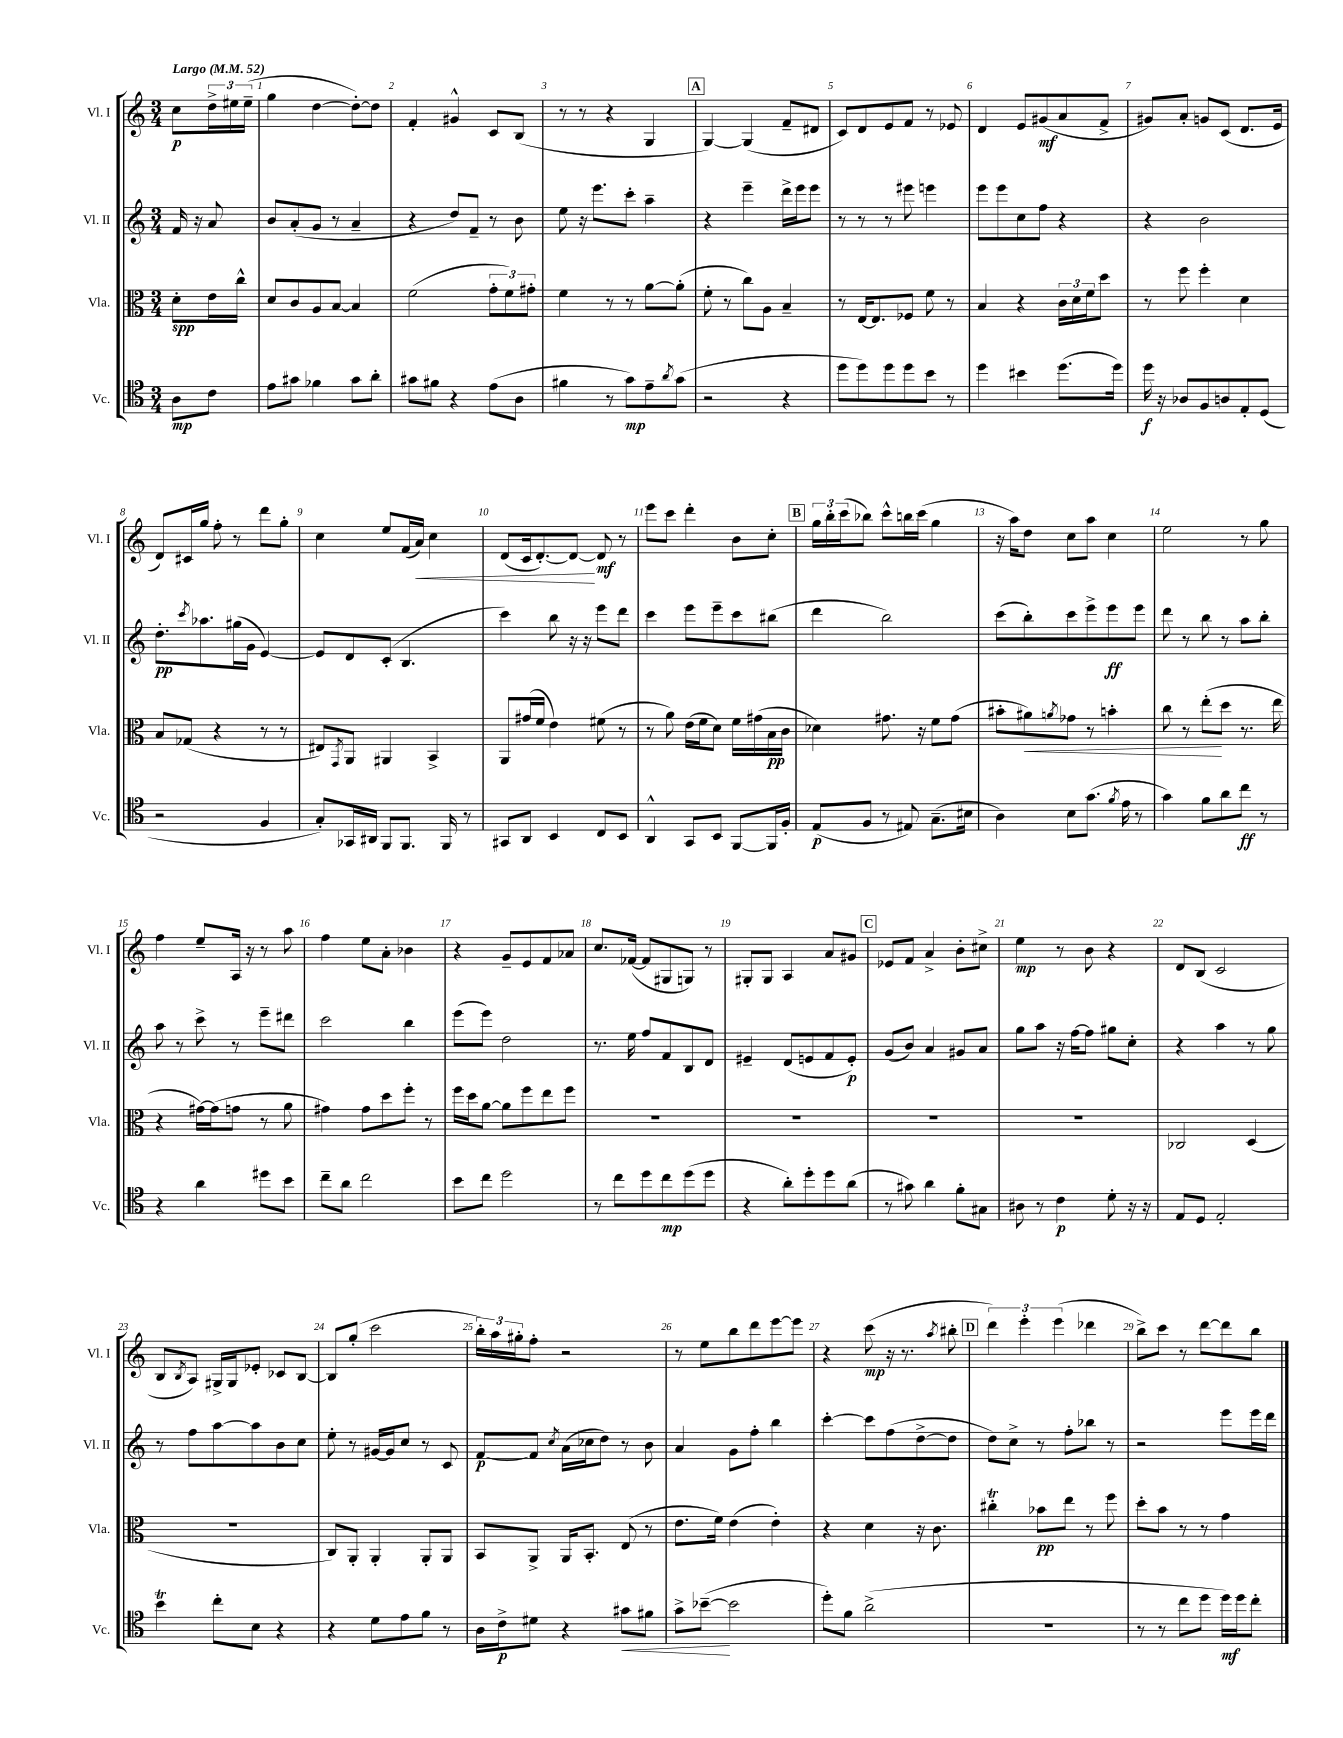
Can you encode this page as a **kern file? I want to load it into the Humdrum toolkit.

**kern	**dynam	**kern	**dynam	**kern	**dynam	**kern	**dynam
*part4	*part4	*part3	*part3	*part2	*part2	*part1	*part1
*staff4	*staff4	*staff3	*staff3	*staff2	*staff2	*staff1	*staff1
*I"Vc.	*	*I"Vla.	*	*I"Vl. II	*	*I"Vl. I	*
*I'Vc.	*	*I'Vla.	*	*I'Vl. II	*	*I'Vl. I	*
*clefC4	*	*clefC3	*	*clefG2	*	*clefG2	*
*k[]	*	*k[]	*	*k[]	*	*k[]	*
*M3/4	*	*M3/4	*	*M3/4	*	*M3/4	*
*MM52	*	*MM52	*	*MM52	*	*MM52	*
=	=	=	=	=	=	=	=
!	!	!	!	!	!	!LO:TX:a:B:t=Largo	!
8A\L	mp	8d'\L	spp	16f/	.	8cc\L	p
.	.	.	.	16r	.	.	.
8c\J	.	16e\L	.	8a/	.	24dd^\L	.
.	.	.	.	.	.	24ee#X\	.
.	.	16cc^^\JJ	.	.	.	.	.
.	.	.	.	.	.	(24ee#~\JJ	.
=1	=1	=1	=1	=1	=1	=1	=1
8e\L	.	8d/L	.	8b/L	.	4gg\	.
8g#X\J	.	8c/	.	(8a'/	.	.	.
4f-X\	.	8A/	.	8g/J	.	[4dd\	.
.	.	[8B/J	.	8r	.	.	.
8g#\L	.	4B/]	.	4a~/	.	8dd'\L_)	.
8a'\J	.	.	.	.	.	8dd\J]	.
=2	=2	=2	=2	=2	=2	=2	=2
8g#X\L	.	(2f\	.	4r	.	4f'/	.
8f#X\J	.	.	.	.	.	.	.
4r	.	.	.	8dd/L)	.	4g#X^^/	.
.	.	.	.	8f~/J	.	.	.
(8e\L	.	12g'\L	.	8r	.	8c/L	.
.	.	12f\)	.	.	.	.	.
8A\J	.	.	.	8b\	.	(8B/J	.
.	.	12g#X'\J	.	.	.	.	.
=3	=3	=3	=3	=3	=3	=3	=3
4f#X\	.	4f\	.	8ee\	.	8r	.
.	.	.	.	16r	.	8r	.
.	.	.	.	8.eee\L	.	.	.
8r	.	8r	.	.	.	4r	.
8g\L)	mp	8r	.	8ccc'\J	.	.	.
8e~\	.	[8a\L	.	4aa~\	.	4G/	.
8qa/	.	.	.	.	.	.	.
(8g\J	.	(8a'\J]	.	.	.	.	.
!!LO:REH:place=s1:t=A
=4	=4	=4	=4	=4	=4	=4	=4
2r	.	8f'\	.	4r	.	[4G/)	.
.	.	8r	.	.	.	.	.
.	.	8cc\L)	.	4eee~\	.	(4G/]	.
.	.	8A\J	.	.	.	.	.
4r	.	4B~/	.	16ddd^\LL	.	8f~/L	.
.	.	.	.	16eee\J	.	.	.
.	.	.	.	8eee\J	.	8d#X/J	.
=5	=5	=5	=5	=5	=5	=5	=5
8dd\L	.	8r	.	8r	.	8c/L)	.
8dd\)	.	[16E/KL	.	8r	.	8d/	.
.	.	8.E/]	.	.	.	.	.
8dd\	.	.	.	8r	.	8e/	.
8dd\	.	8F-X/J	.	8eee#X\	.	8f/J	.
8b\J	.	8f\	.	4eeen\	.	8r	.
8r	.	8r	.	.	.	8e-X/	.
=6	=6	=6	=6	=6	=6	=6	=6
4dd\	.	4B/	.	8eee\L	.	4d/	.
.	.	.	.	8eee\	.	.	.
4b#X\	.	4r	.	8cc\	.	8e/L	.
.	.	.	.	8ff\J	.	(8g#X/	mf
(8.dd\L	.	24c\LL	.	4r	.	8a/	.
.	.	24d\	.	.	.	.	.
.	.	24f\J	.	.	.	.	.
.	.	8dd\J	.	.	.	8f^/J	.
16dd\Jk)	.	.	.	.	.	.	.
=7	=7	=7	=7	=7	=7	=7	=7
16dd\	f	8r	.	4r	.	8g#X/L)	.
16r	.	.	.	.	.	.	.
8A-X/L	.	8ff\	.	.	.	8a'/J	.
8F/	.	4ff'\	.	2b\	.	8gn/L	.
8An/	.	.	.	.	.	(8c/J	.
8E'/	.	4d\	.	.	.	8.d/L	.
(8D/J	.	.	.	.	.	.	.
.	.	.	.	.	.	16e/Jk	.
!!LO:LB:g=z
=8	=8	=8	=8	=8	=8	=8	=8
2r	.	8B/L	.	8.dd'\L	pp	8d/L)	.
.	.	(8G-X/J	.	.	.	16c#X/L	.
.	.	.	.	8qccc/	.	.	.
.	.	.	.	8.aa-X\	.	16gg/JJ	.
.	.	4r	.	.	.	8ff'\	.
.	.	.	.	(16gg#X\L	.	8r	.
.	.	.	.	16g\JJ	.	.	.
4F/	.	8r	.	[4e/)	.	8ddd\L	.
.	.	8r	.	.	.	8gg'\J	.
=9	=9	=9	=9	=9	=9	=9	=9
8G'/L)	.	8E#X/L)	.	8e/L]	.	4cc\	.
.	.	8qGG/	.	.	.	.	.
16GG-X/L	.	8AA/J	.	8d/	.	.	.
16AA#X/JJ	.	.	.	.	.	.	.
8FF/L	.	4AA#X/	.	(8c'/J	.	8ee/L	.
8.FF/J	.	.	.	4.B/	.	(16f/L	.
!	!	!	!	!	!	!	!LO:HP:b
.	.	.	.	.	.	16a/JJ)	<
.	.	4BB^/	.	.	.	4cc\	.
16FF/	.	.	.	.	.	.	.
8r	.	.	.	.	.	.	.
=10	=10	=10	=10	=10	=10	=10	=10
8GG#X/L	.	8AA/L	.	4ccc\)	.	(8d/L	.
8AA/J	.	(16g#X/L	.	.	.	16c/k	.
.	.	16f/JJ	.	.	.	[8.d'/)	.
4BB/	.	4e\)	.	8bb\	.	.	.
.	.	.	.	16r	.	8d/J_	.
.	.	.	.	16r	.	.	.
8C/L	.	(8f#X\	.	8eee\L	.	8d/]	[ mf
8BB/J	.	8r	.	8ddd\J	.	8r	.
=11	=11	=11	=11	=11	=11	=11	=11
4AA^^/	.	8r	.	4ccc\	.	8eee\L	.
.	.	8a\)	.	.	.	8ccc\J	.
8GG/L	.	(16e\LL	.	8eee\L	.	4ddd'\	.
.	.	16f\J	.	.	.	.	.
8BB/J	.	8d\J)	.	8eee~\	.	.	.
[8FF/L	.	16f\LL	.	8ccc\	.	8b\L	.
.	.	(16g#X\	.	.	.	.	.
16FF/L]	.	16B\	pp	(8bb#X\J	.	8cc'\J	.
16F'/JJ	.	16c\JJ	.	.	.	.	.
!!LO:REH:place=s1:t=B
=12	=12	=12	=12	=12	=12	=12	=12
(8E/L	p	4d-X\)	.	4ddd\	.	24gg\LL	.
.	.	.	.	.	.	24bb'\	.
.	.	.	.	.	.	(24ccc\J	.
8F/J	.	.	.	.	.	8bb-X\J)	.
8r	.	8.g#X\	.	2bb\)	.	8ccc^^\L	.
8E#X/)	.	.	.	.	.	16bbn\L	.
.	.	16r	.	.	.	(16ccc\JJ	.
(8.G~\L	.	8f\L	.	.	.	4gg\	.
.	.	(8g#\J	.	.	.	.	.
16B#X\Jk	.	.	.	.	.	.	.
=13	=13	=13	=13	=13	=13	=13	=13
4A\)	.	8b#X'\L	.	(8ccc\L	.	16r	.
.	.	.	.	.	.	16aa\KL)	.
!	!	!	!LO:HP:b	!	!	!	!
.	.	8a#X\)	<	8bb'\)	.	8dd\J	.
.	.	8qan/	.	.	.	.	.
8B\L	.	8g-X\J	.	8ccc\	.	8cc\L	.
(8.g\J	.	8r	.	8eee^\	.	8aa\J	.
.	.	4bn'\	.	8eee\	ff	4cc\	.
8qf/	.	.	.	.	.	.	.
16e\	.	.	.	.	.	.	.
8r	.	.	.	8eee\J	.	.	.
=14	=14	=14	=14	=14	=14	=14	=14
4g\)	.	8cc\	.	8ddd\	.	2ee\	.
.	.	8r	.	8r	.	.	.
8f\L	.	(8ee'\L	.	8bb\	.	.	.
8a\	.	8dd\J	[	8r	.	.	.
8cc\J	ff	8.r	.	8aa\L	.	8r	.
8r	.	.	.	8bb'\J	.	8gg\	.
.	.	16ee\	.	.	.	.	.
!!LO:LB:g=z
=15	=15	=15	=15	=15	=15	=15	=15
4r	.	4r	.	8aa\	.	4ff\	.
.	.	.	.	8r	.	.	.
4a\	.	[16g#X\LL)	.	8ccc^\	.	8ee~/L	.
.	.	(16g#\J]	.	.	.	.	.
.	.	8gn\J	.	8r	.	16A/Jk	.
.	.	.	.	.	.	16r	.
8dd#X\L	.	8r	.	8eee~\L	.	8r	.
8b\J	.	8a\	.	8ddd#X\J	.	8aa\	.
=16	=16	=16	=16	=16	=16	=16	=16
8cc~\L	.	4g#X\)	.	2ccc\	.	4ff\	.
8a\J	.	.	.	.	.	.	.
2cc\	.	8g#\L	.	.	.	8ee\L	.
.	.	8dd\	.	.	.	8a'\J	.
.	.	8ff'\J	.	4bb\	.	4b-X\	.
.	.	8r	.	.	.	.	.
=17	=17	=17	=17	=17	=17	=17	=17
8b\L	.	16ff\LL	.	(8eee\L	.	4r	.
.	.	16dd\J	.	.	.	.	.
8cc\J	.	[8a\J	.	8eee\J)	.	.	.
2dd\	.	8a\L]	.	2dd\	.	8g~/L	.
.	.	8ff\	.	.	.	8e/	.
.	.	8ee\	.	.	.	8f/	.
.	.	8ff\J	.	.	.	8a-X/J	.
=18	=18	=18	=18	=18	=18	=18	=18
8r	.	2.r	.	8.r	.	8.cc/L	.
8cc\L	.	.	.	.	.	.	.
.	.	.	.	16ee\	.	([16f-X/Jk	.
8dd\	.	.	.	8ff/L	.	8f-/L]	.
8cc\	mp	.	.	8f/	.	8G#X/	.
(8dd\	.	.	.	8B/	.	8Gn/J)	.
8dd\J	.	.	.	8d/J	.	8r	.
=19	=19	=19	=19	=19	=19	=19	=19
4r	.	2.r	.	4e#X~/	.	8G#X'/L	.
.	.	.	.	.	.	8G#/J	.
8a'\L)	.	.	.	(8d/L	.	4A/	.
8dd'\	.	.	.	8en/	.	.	.
8dd\	.	.	.	8f/	.	8a/L	.
(8a\J	.	.	.	8e'/J)	p	8g#X/J	.
!!LO:REH:place=s1:t=C
=20	=20	=20	=20	=20	=20	=20	=20
8r	.	2.r	.	(8g/L	.	8e-X/L	.
8g#X\)	.	.	.	8b/J)	.	8f/J	.
4a\	.	.	.	4a/	.	4a^/	.
8f'\L	.	.	.	8g#X/L	.	8b'\L	.
8G#X\J	.	.	.	8a/J	.	8cc#X^\J	.
=21	=21	=21	=21	=21	=21	=21	=21
8A#X\	.	2.r	.	8gg\L	.	4ee\	mp
8r	.	.	.	8aa\J	.	.	.
4c\	p	.	.	16r	.	8r	.
.	.	.	.	[16ff\KL	.	.	.
.	.	.	.	8ff\J]	.	8b\	.
8d'\	.	.	.	8gg#X\L	.	4r	.
16r	.	.	.	8cc'\J	.	.	.
16r	.	.	.	.	.	.	.
=22	=22	=22	=22	=22	=22	=22	=22
8E/L	.	2C-X/	.	4r	.	8d/L	.
8D/J	.	.	.	.	.	(8B/J	.
2E'/	.	.	.	4aa\	.	2c/	.
.	.	(4D/	.	8r	.	.	.
.	.	.	.	8gg\	.	.	.
!!LO:LB:g=z
=23	=23	=23	=23	=23	=23	=23	=23
4bt\	.	2.r	.	8r	.	8B/L	.
.	.	.	.	.	.	8qB/	.
.	.	.	.	8ff\L	.	8A/J)	.
8cc'\L	.	.	.	[8aa\	.	16G#X^/LL	.
.	.	.	.	.	.	16G#/J	.
8B\J	.	.	.	8aa\]	.	8e-X'/J	.
4r	.	.	.	8b\	.	8c-X/L	.
.	.	.	.	8cc\J	.	[8B/J	.
=24	=24	=24	=24	=24	=24	=24	=24
4r	.	8C/L)	.	8ee'\	.	8B/L]	.
.	.	8AA'/J	.	8r	.	(8gg'/J	.
8d\L	.	4AA'/	.	[16g#X/LL	.	2ccc\	.
.	.	.	.	16g#/J]	.	.	.
8e\	.	.	.	8cc/J	.	.	.
8f\J	.	8AA'/L	.	8r	.	.	.
8r	.	8AA/J	.	8c/	.	.	.
=25	=25	=25	=25	=25	=25	=25	=25
16A\LL	.	8BB/L	.	[8f/L	p	24bb'\LL)	.
.	.	.	.	.	.	24aa\	.
16c^\J	p	.	.	.	.	.	.
.	.	.	.	.	.	24gg#X'\J	.
8d#X\J	.	8AA^/J	.	8f/J]	.	8ff'\J	.
.	.	.	.	8qcc/	.	.	.
4r	.	16AA/KL	.	(16a\LL	.	2r	.
.	.	8.BB'/J	.	16cc-X\J	.	.	.
.	.	.	.	8dd\J)	.	.	.
!	!LO:HP:b	!	!	!	!	!	!
8g#X\L	<	(8E/	.	8r	.	.	.
8f#X\J	.	8r	.	8b\	.	.	.
=26	=26	=26	=26	=26	=26	=26	=26
8g^\L	.	8.e\L	.	4a/	.	8r	.
([8b-X~\J	.	.	.	.	.	8ee\L	.
.	.	16f\Jk)	.	.	.	.	.
2b-\]	[	(4e\	.	8g\L	.	8bb\	.
.	.	.	.	8ff'\J	.	8ddd\	.
.	.	4e'\)	.	4bb\	.	[8eee\	.
.	.	.	.	.	.	8eee\J]	.
=27	=27	=27	=27	=27	=27	=27	=27
8dd'\L)	.	4r	.	[4ccc'\	.	4r	.
8f\J	.	.	.	.	.	.	.
(2a^\	.	4d\	.	8ccc\L]	.	(8ccc\	mp
.	.	.	.	(8ff\	.	16r	.
.	.	.	.	.	.	8.r	.
.	.	16r	.	[8dd^\	.	.	.
.	.	8.c\	.	.	.	.	.
.	.	.	.	.	.	8qaa/	.
.	.	.	.	8dd\J]	.	8bb#X'\	.
!!LO:REH:place=s1:t=D
=28	=28	=28	=28	=28	=28	=28	=28
2.r	.	4cc#Xt'\	.	8dd\L)	.	6ddd\)	.
.	.	.	.	8cc^\J	.	.	.
.	.	.	.	.	.	6eee'\	.
.	.	8b-X\L	pp	8r	.	.	.
.	.	.	.	.	.	(6eee\	.
.	.	8ee\J	.	8ff'\L	.	.	.
.	.	8r	.	8bb-X\J	.	4ddd-X\	.
.	.	8ff\	.	8r	.	.	.
=29	=29	=29	=29	=29	=29	=29	=29
8r	.	8dd'\L	.	2r	.	8bb^\L)	.
8r	.	8b\J	.	.	.	8ccc\J	.
8cc\L	.	8r	.	.	.	8r	.
8dd\J	.	8r	.	.	.	[8ddd\L	.
16dd\LL)	mf	4g\	.	8eee\L	.	8ddd\]	.
16dd\J	.	.	.	.	.	.	.
8cc'\J	.	.	.	16eee\L	.	8bb\J	.
.	.	.	.	16ddd\JJ	.	.	.
==	==	==	==	==	==	==	==
*-	*-	*-	*-	*-	*-	*-	*-
